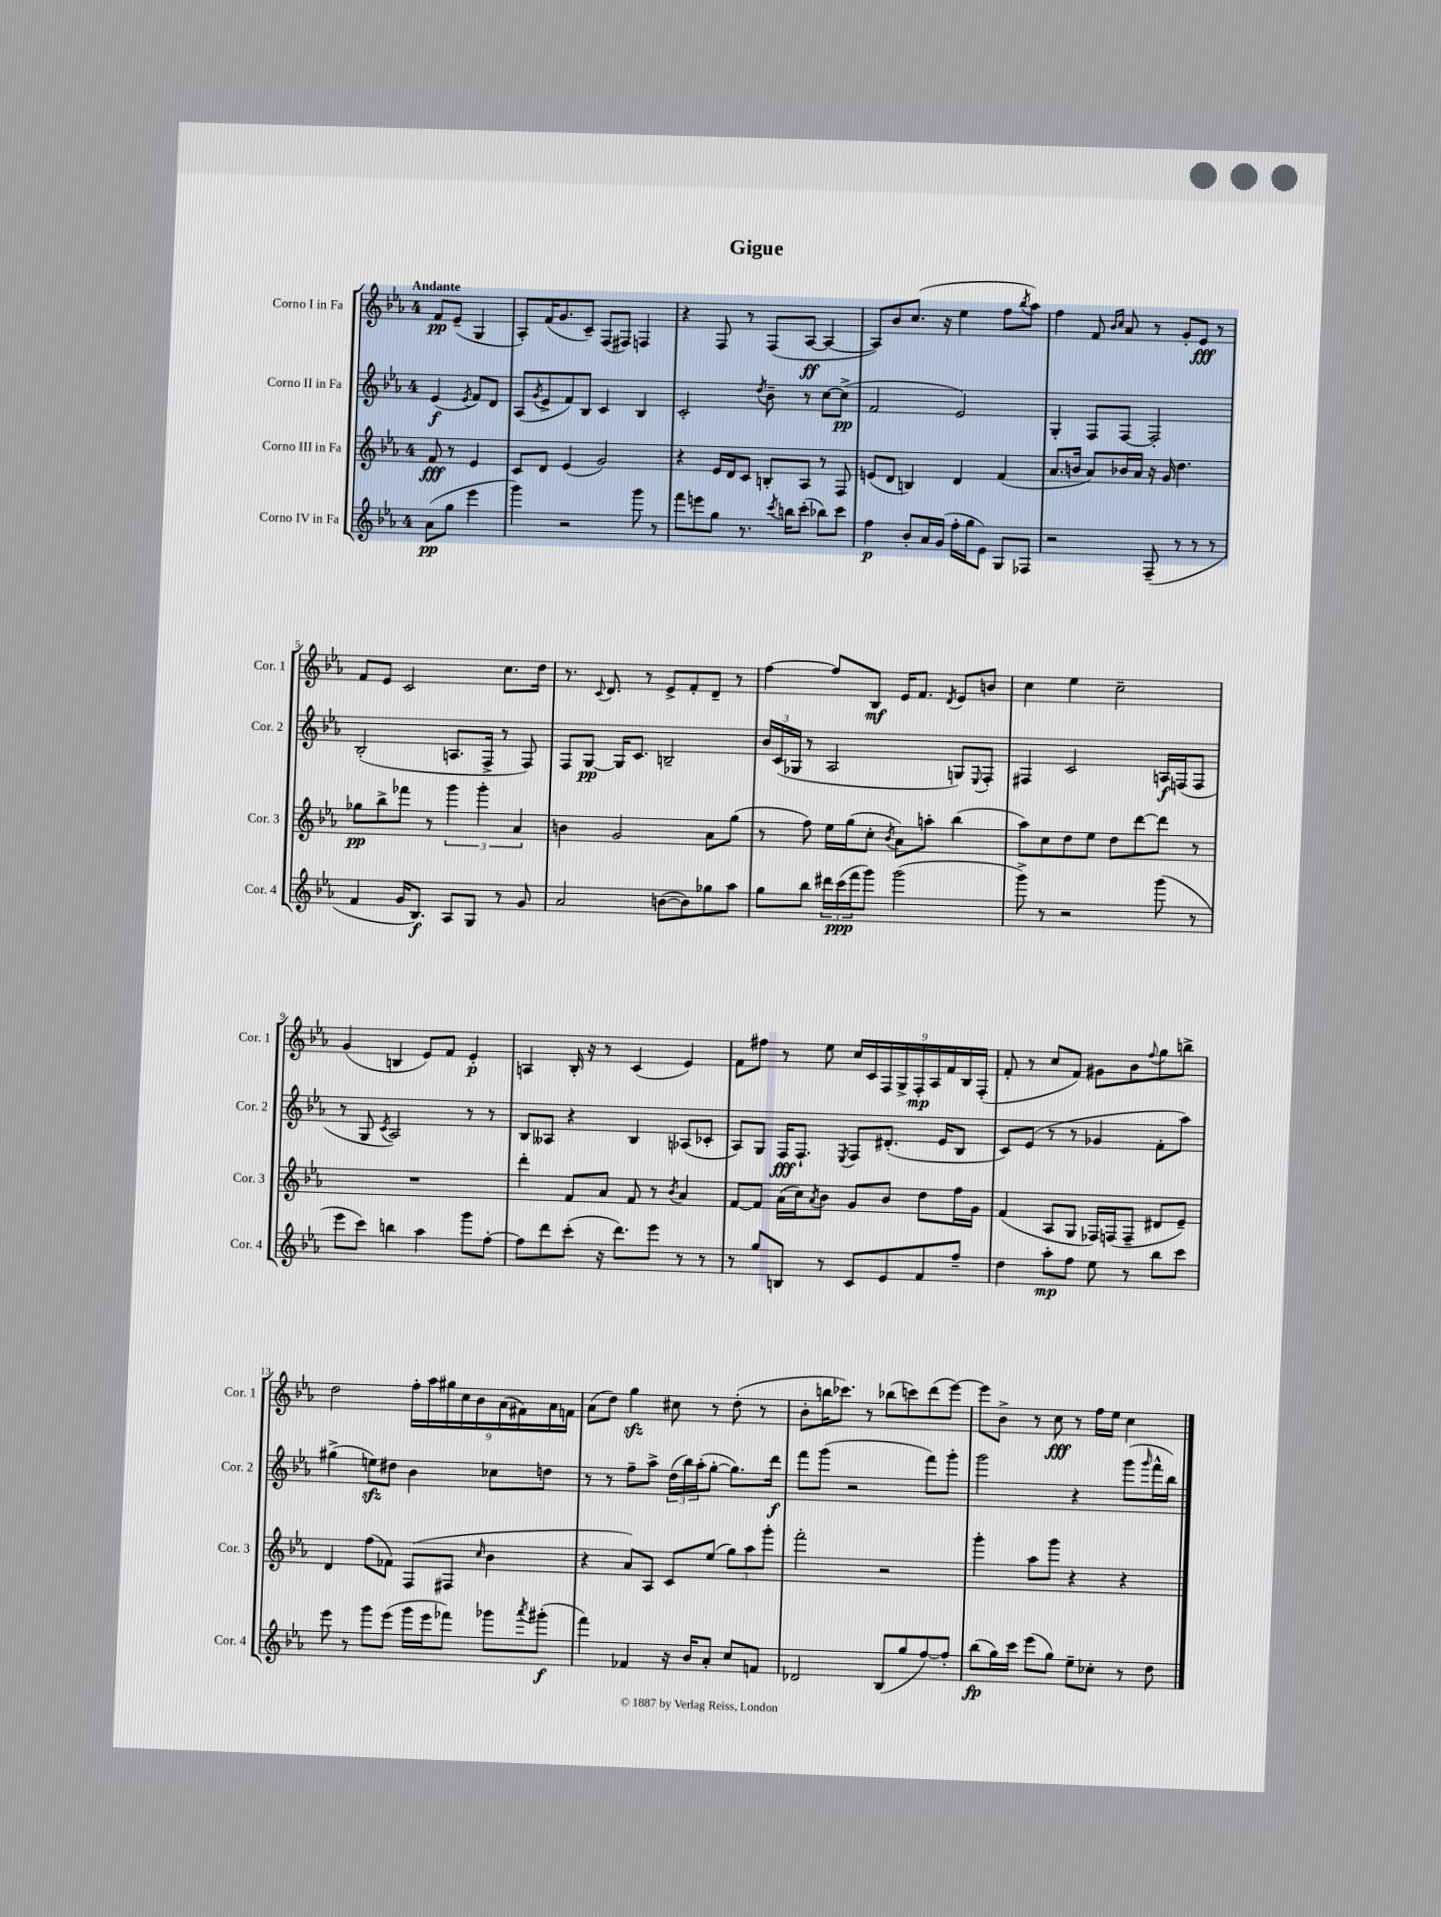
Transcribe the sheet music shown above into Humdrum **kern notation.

**kern	**kern	**kern	**kern
*staff4	*staff3	*staff2	*staff1
*clefG2	*clefG2	*clefG2	*clefG2
*k[b-e-a-]	*k[b-e-a-]	*k[b-e-a-]	*k[b-e-a-]
*M4/4	*M4/4	*M4/4	*M4/4
(8a-\L	8f/	(4e-/	8f/L
8gg\J	8r	.	(8e-~/J
.	.	8qe-/	.
4eee-\	4e-/	8f/L)	4G/
.	.	8d/J	.
=	=	=	=
4ggg\)	8c/L	(8A-/L	8A-'/L)
.	.	8qg/	.
.	8d/J	8e-^/	(16f/K
.	.	.	8.g/
2r	(4e-/	8f/)	.
.	.	8B-/J	8c~/J)
.	2g/)	4c/	(8F/L
.	.	.	8F#/J)
8ggg\	.	4B-/	4F/
8r	.	.	.
=	=	=	=
8fff\L	4r	2c'/	4r
8eee\	.	.	.
8gg\J	16e-/LL	.	8F/
.	16d/J	.	.
8.r	8c/J	.	8r
.	.	8qdd/	.
.	8B'/L	8b-~\	(8F/L
8qccc/	.	.	.
16bb\LK	.	.	.
(8ccc'\J	8A-/J	8r	[8A-/J
8bb-\L)	8r	[8cc\L	4A-/_
8ccc\J	8F/	(8cc^\]J	.
=	=	=	=
4ff\	(8e/L	2f/	8A-/]L)
.	8d/J	.	8b-/
8b-'/L	4B/)	.	(8.cc/J
16a-/L	.	.	.
(16g/JJ	.	.	16r
16ff'\LL	4d/	2e-/)	4ee-\
16gg\J	.	.	.
8e-\J)	.	.	.
8G/L	(4f/	.	8ff\L
.	.	.	8qbb-/
8F-/J	.	.	8aa-\J)
=	=	=	=
2r	8.a-/L	4G'/	4ff\
.	16b/Jk	.	.
.	8a-/L)	8F/L	8f/
.	.	.	16qqb-/LL
.	.	.	16qqcc/JJ
.	16b-/L	[8F/J	8a-/
.	16a-/JJ	.	.
(8F~/	16r	2F'/]	8r
.	16g/	.	.
8r	4.dd\	.	8g'/L
8r	.	.	8e-/J
8r	.	.	8r
=	=	=	=
4f/	8gg-\L	(2B-'/	8f/L
.	8bb-^\	.	8e-/J
16g/LK	8fff-\J	.	2c/
8.B-/J)	.	.	.
.	8r	.	.
8A-/L	6ggg\	8.A/L	.
8G/J	.	.	.
.	6ggg'\	.	.
.	.	16F^/Jk	.
8r	.	8r	8.cc\L
.	6a-/	.	.
8g/	.	8F/)	.
.	.	.	16dd\Jk
=	=	=	=
2a-/	4b\	8F/L	8.r
.	.	[8G/J	.
.	.	.	8qqc/
.	.	.	8.d/
.	2g/	16G/]LK	.
.	.	8.c/J	.
.	.	.	8r
([8b\L	.	2B~/	8e-^/L
8b\])	.	.	8f'/
8gg-\	8a-\L	.	8d~/J
8aa-\J	(8gg\J	.	8r
=	=	=	=
8gg\L	8r	24b-/LL	[4ff\
.	.	(24c/	.
.	.	24G-/JJ	.
8bb-\J	8ff\)	8r	.
24ddd#\LL	16ee-\LL	2A-/	8ff/]L
(24ccc\	.	.	.
.	(16gg\J	.	.
24fff\J	.	.	.
8ggg\J)	8cc'\J	.	8B-/J
.	8qb-/	.	.
(2ggg\	8a-\L)	.	16e-/LK
.	.	.	8.f/J
.	8aa'\J	.	.
.	.	.	8qd/
.	(4bb-\	8G/L)	8e-/L
.	.	8qqE-/	.
.	.	8F'/J	8b/J
=	=	=	=
8ggg^\)	8aa-\L)	4F#/	4cc\
8r	8cc\	.	.
2r	8dd\	2c/	4ee-\
.	8ee-\J	.	.
.	8dd\L	.	2cc~\
.	[8ddd\	.	.
(8ggg\	8ddd\]J	16A/LL	.
.	.	(16F/J	.
8r	8r	8F/J	.
=	=	=	=
8eee-\L	1r	8r	(4g/
8ccc\J)	.	8G/	.
.	.	8qc/	.
4bb\	.	2A-/)	4B/
4aa-\	.	.	8e-/L)
.	.	.	8f/J
8ggg\L	.	8r	4e-'/
[8ff'\J	.	8r	.
=	=	=	=
8ff\]L	4ddd'\	8B-/L	4A/
8ddd\	.	8A--/J	.
(8ccc'\J	8f/L	4r	16B-'/
.	.	.	16r
16r	8a-/J	.	8r
8.ddd\L)	.	.	.
.	8f/	4B-/	(4c/
8eee-\J	8r	.	.
.	8qb-/	.	.
8r	4a-/	(8A-/L	4e-/)
8r	.	8c-'/J	.
=	=	=	=
8r	[8f/L	8A-/L)	8f\L
8gg/L	8f/]J	8G/J	8ff#\J
8B/J	(16a-\LL	16F/LK	8r
.	16cc\J)	8.F`/J	.
.	8qa-/	.	.
8r	8b-\J	.	8ee-\
.	.	8qE-/	.
8c/L	8g/L	8F/L	18cc/LL
.	.	.	18c/
.	.	.	18F/
8e-/	8b-/J	(8.d#'/J	.
.	.	.	18G^/
.	.	.	18F'/
8f/	8dd\L	.	.
.	.	.	18A-/
.	.	16e-/LK	.
.	.	.	18f/
8ff~/J	16ff\L	8B-/J	.
.	.	.	18B-/
.	16g\JJ	.	.
.	.	.	(18F'/JJ
=	=	=	=
4dd\	(4f/	8c/L)	8f'/
.	.	(8e-/J	8r
8aa-'\L	8A-/L	8r	8cc/L
8ff\J	8G/J	8r	8f/J)
8ee-\	16F-/LL)	4g-/	8g#\L
.	(16F/J	.	.
8r	8F~/J	.	8b-\
.	.	.	8qqff/
8bb-\L	8d#/L	8f'\L	8gg\
8ccc\J	8e-~/J)	8aa-\J)	8bb^\J
=	=	=	=
8eee-\	4d/	(4gg#^\	2dd\
8r	.	.	.
8ggg\L	(8ff\L	8ee\L)	.
(8eee-\J	8f-\J)	8dd#\J	.
16ggg\LL	(8F/L	4b-\	18ff'\LL
.	.	.	18aa-\
16eee-\J	.	.	.
.	.	.	18gg#\
8fff-\J)	8F#/J	.	.
.	.	.	18cc\
.	.	.	18b-\
.	16qqcc/	.	.
8ggg-\L	4b-\	8cc-\L	.
.	.	.	(18a-\
.	.	.	18f#\)
8qaaa-/	.	.	.
(8ggg#'\J	.	8dd\J	.
.	.	.	18a-\
.	.	.	18f\JJ
=	=	=	=
4fff\)	4r	8r	(8a-\L
.	.	8r	8dd\J)
4f-/	8a-/L)	8ff~\L	4gg\
.	8A-/J	8aa-^\J	.
16r	8c/L	(24dd\LL	8cc#\
.	.	24bb-\)	.
16b-/LK	.	.	.
.	.	(24aa-'\J	.
8a-'/J	(8ee-/J	[8gg'\J	8r
8cc/L	12gg\L)	8.gg\]L)	(8dd'\
.	12aa-\	.	.
8f/J	.	.	8r
.	12ggg'\J	.	.
.	.	16ddd\Jk	.
=	=	=	=
2d-/	2fff'\	8fff\L	8b-'\L
.	.	(8ggg\J	16bb\K
.	.	.	8.ccc-\J)
.	.	2r	.
.	.	.	8r
(8B-/L	2r	.	(8bb-\L
8gg/	.	.	8ccc\)
[8ff/)	.	8fff\L)	(8ddd\
8ff'/]J	.	8ggg'\J	[8eee-\J)
=	=	=	=
(8bb-\L	4ggg'\	2ggg\	8eee-\]L
16gg\L)	.	.	8b-^\J
16ccc\JJ	.	.	.
(8eee-\L	8aa-\L	.	8r
8gg\J)	8ggg\J	.	8cc\
8ee-~\L	4r	4r	8r
8cc-'\J	.	.	16ff\LL
.	.	.	16ee-\JJ
8r	4r	(8ggg\L	4cc\
.	.	16qqggg/	.
8dd\	.	16fff^^\L	.
.	.	16bb-\JJ)	.
==	==	==	==
*-	*-	*-	*-
